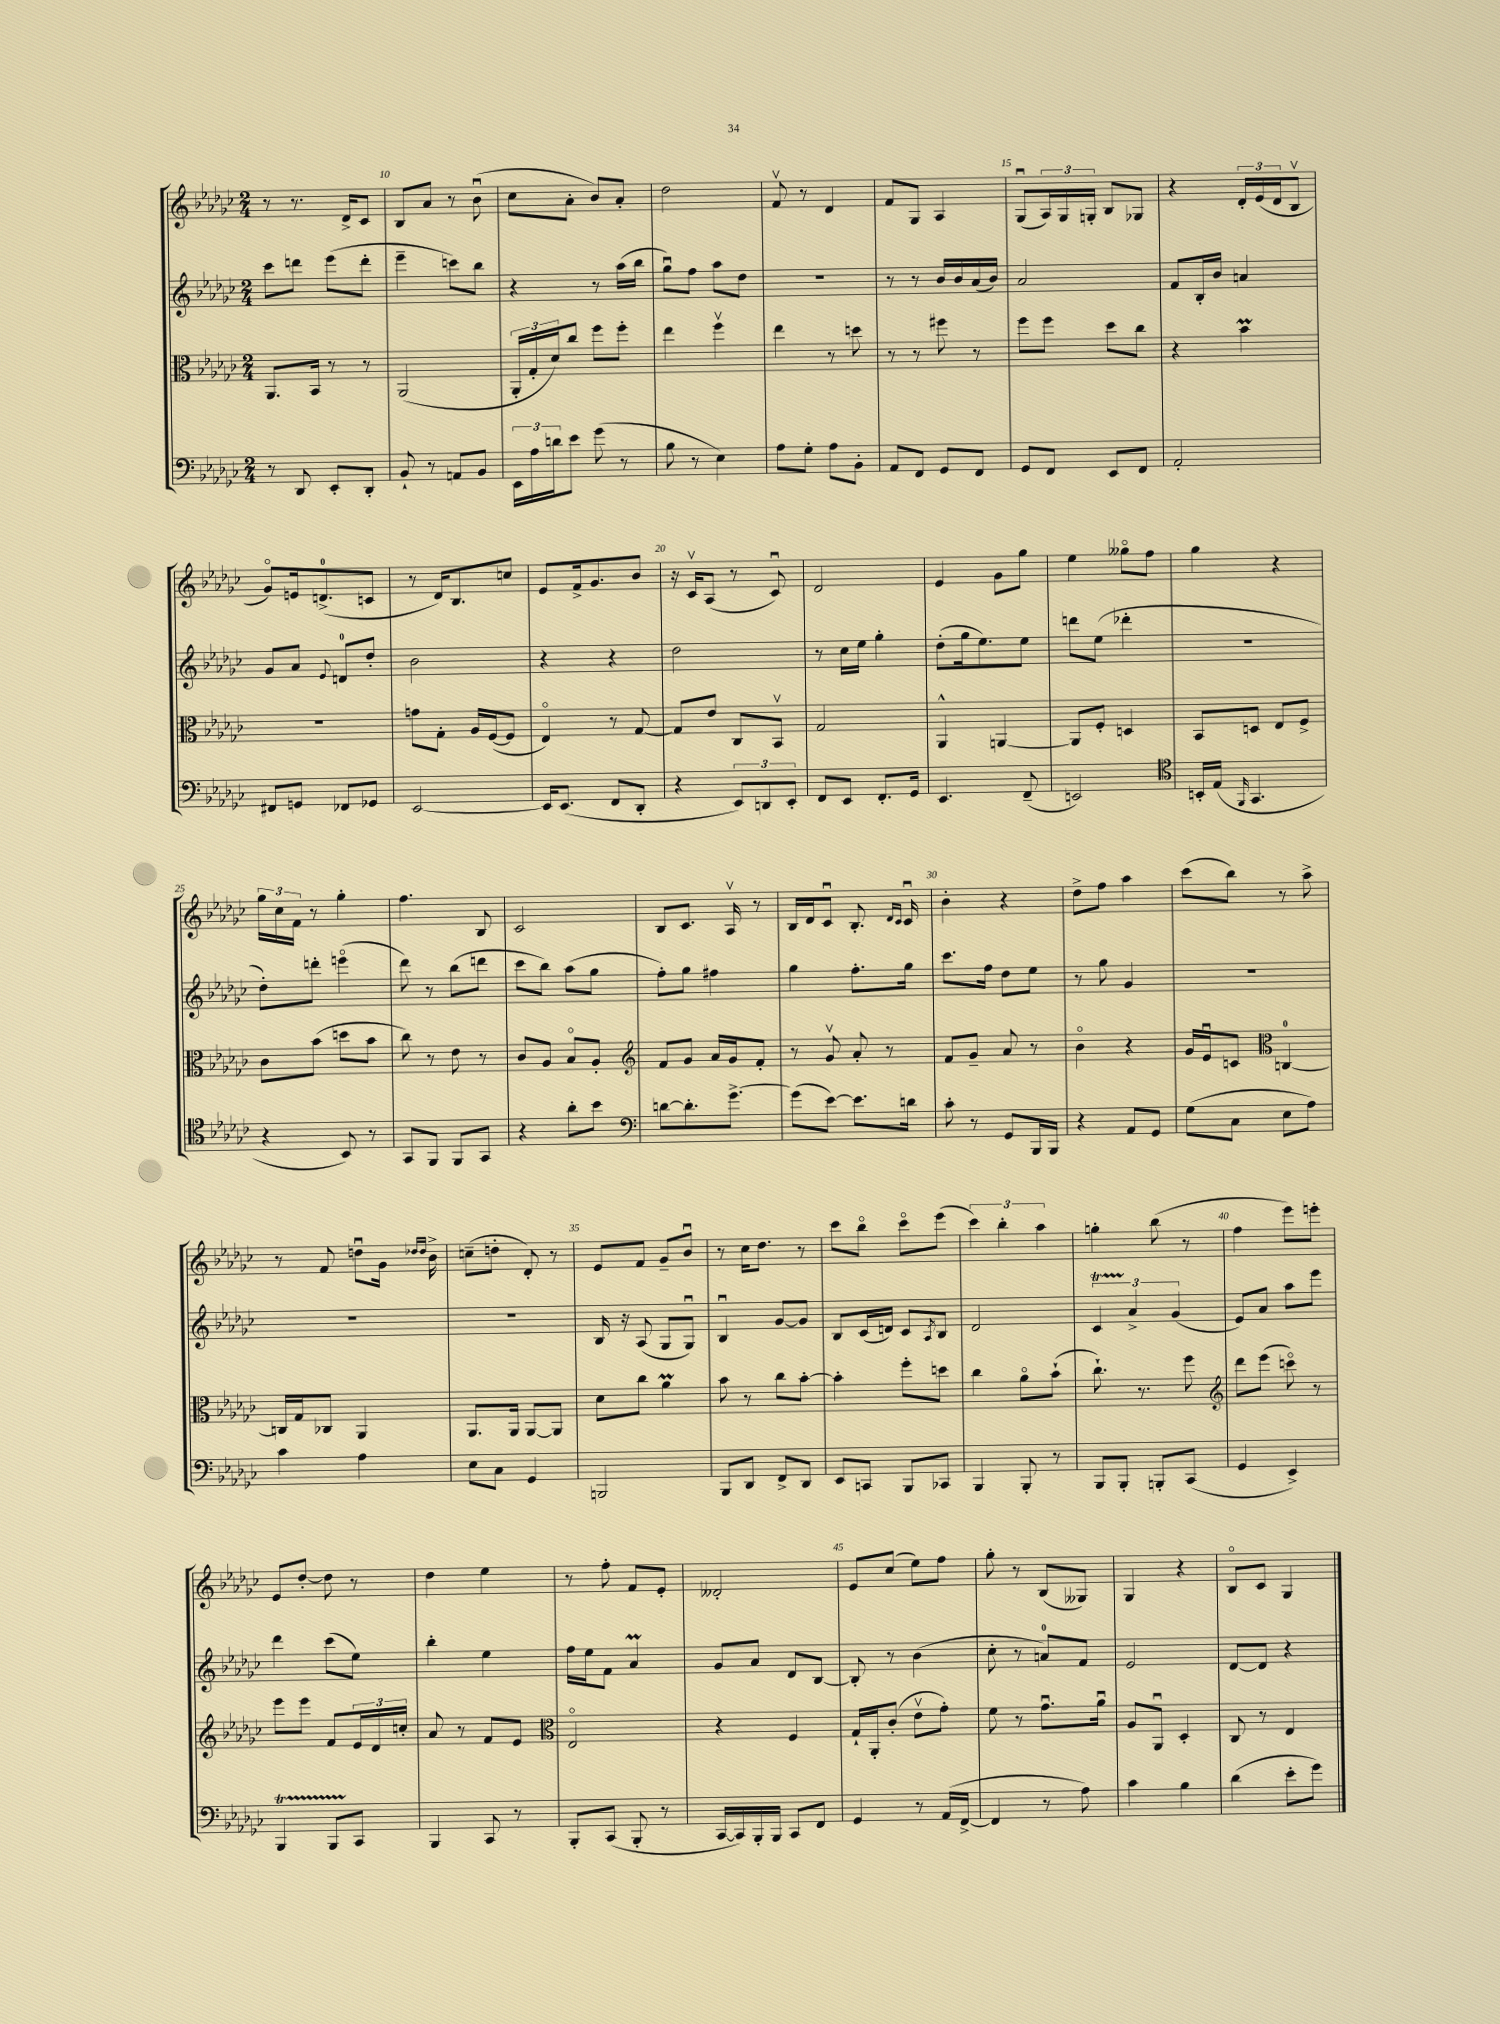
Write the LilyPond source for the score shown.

<<
\new StaffGroup <<
\new Staff = "s0" {
    \clef treble \key ges \major \numericTimeSignature \time 2/4
    r8 r8. des'16-> ces'8 |
    bes8 aes'8 r8 bes'8\downbow( |
    ces''8 aes'8-. bes'8) aes'8-. |
    des''2 |
    f'8\upbow r8 des'4 |
    f'8 ges8 aes4 |
    ges8\downbow( \tuplet 3/2 { aes16) ges16 g16-. } bes8 ges8 |
    r4 \tuplet 3/2 { des'16-. ees'16( des'16 } bes8\upbow |
    ges'8\flageolet) e'16 d'8.-0->( c'8 |
    r8 des'16) bes8. c''8 |
    ees'8 f'16-> ges'8. bes'8 |
    r16 ces'16\upbow aes8( r8 ces'8\downbow) |
    des'2 |
    ees'4 ges'8 ges''8 |
    ees''4 geses''8\flageolet f''8 |
    ges''4 r4 |
    \tuplet 3/2 { ges''16 ces''16 f'16 } r8 ges''4-. |
    f''4. bes8 |
    ces'2 |
    bes8 ces'8. aes16\upbow r8 |
    bes16 des'16 ces'8\downbow bes8.-. \grace { des'16 ces'16 } ces'16\downbow |
    bes'4-. r4 |
    des''8-> f''8 aes''4 |
    ces'''8( bes''8) r8 aes''8-> |
    r8 f'8 d''8\downbow ges'16 \grace { des''16 des''16 } bes'16-> |
    c''8--( d''8-. des'8-.) r8 |
    ees'8 f'8 ges'8-- bes'8\downbow |
    r8 ces''16 des''8. r8 |
    ces'''8 bes''8\flageolet ces'''8\flageolet ees'''8( |
    \tuplet 3/2 { ces'''4) bes''4-. aes''4 } |
    g''4-. bes''8( r8 |
    f''4 ees'''8) e'''8-. |
    ees'8 des''8~-. des''8 r8 |
    des''4 ees''4 |
    r8 f''8-. f'8 ees'8-. |
    deses'2-. |
    ees'8 ces''8( ees''8) f''8 |
    ges''8-. r8 bes8( geses8) |
    ges4 r4 |
    bes8\flageolet ces'8 ges4 \bar "|." |
}
\new Staff = "s1" {
    \clef treble \key ges \major \numericTimeSignature \time 2/4
    ces'''8 d'''8 ees'''8( d'''8-. |
    ees'''4-- c'''8) bes''8 |
    r4 r8 aes''16( bes''16 |
    ges''8\downbow) f''8 aes''8 des''8 |
    R2 |
    r8 r8 bes'16 bes'16 aes'16( bes'16) |
    aes'2 |
    f'8 bes16-. bes'16 a'4 |
    ges'8 aes'8 \appoggiatura { ees'8 } d'8-0 des''8-. |
    bes'2 |
    r4 r4 |
    des''2 |
    r8 ces''16 ees''16 ges''4-. |
    des''8-.( ges''16 ees''8.) ees''8 |
    d'''8 ees''8( des'''4-. |
    R2 |
    des''8-.) d'''8-. e'''4\flageolet( |
    des'''8) r8 bes''8( d'''8 |
    ces'''8 bes''8) aes''8( ges''8 |
    f''8-.) ges''8 fis''4 |
    ges''4 f''8.-. ges''16 |
    ces'''8. f''16 des''8 ees''8 |
    r8 ges''8 ges'4 |
    R2 |
    R2 |
    R2 |
    bes16 r16 aes8( ges8 ges8\downbow) |
    bes4\downbow ges'8~ ges'8 |
    bes8 ces'16( d'16) ces'8 \acciaccatura { aes8 } bes8 |
    des'2 |
    \tuplet 3/2 { ces'4\startTrillSpan aes'4->\stopTrillSpan ges'4( } |
    ees'8) aes'8 aes''8 ees'''8 |
    des'''4 ces'''8( ees''8) |
    bes''4-. ees''4 |
    f''16 ees''16 f'8 aes'4\prall |
    ges'8 aes'8 des'8 bes8~ |
    bes8-. r8 bes'4( |
    ces''8-. r8 a'8-0) f'8 |
    ees'2 |
    des'8~ des'8 r4 \bar "|." |
}
\new Staff = "s2" {
    \clef alto \key ges \major \numericTimeSignature \time 2/4
    aes,8. bes,16 r8 r8 |
    aes,2( |
    \tuplet 3/2 { aes,16-. ges16-. des'16) } ces''8 f''8 f''8-. |
    ees''4 f''4\upbow |
    ees''4 r8 d''8 |
    r8 r8 fis''8 r8 |
    f''8 f''8 des''8 ces''8 |
    r4 bes'4\prall |
    R2 |
    g'8 ges8-. aes16 f16~( f8 |
    ees4\flageolet) r8 ges8~ |
    ges8 ees'8 ces8 bes,8\upbow |
    ges2 |
    aes,4-^ a,4~ |
    a,8 f8-. d4 |
    bes,8 d8 ees8 f8-> |
    ces'8 bes'8( d''8 bes'8 |
    ces''8) r8 ees'8 r8 |
    ces'8 aes8 bes8\flageolet aes8-. |
    \clef treble f'8 ges'8 aes'16 ges'16 f'8-. |
    r8 ges'8\upbow aes'8-. r8 |
    f'8 ges'8-- aes'8 r8 |
    bes'4\flageolet r4 |
    ges'16 ees'16\downbow c'8 \clef alto c4-0~ |
    c16 ges16 ces8 aes,4 |
    aes,8. aes,16 aes,8~ aes,8 |
    des'8 ces''8 aes'4\prall |
    bes'8 r8 ces''8 bes'8~-. |
    bes'4-. f''8-. d''8 |
    ces''4 aes'8\flageolet bes'8-!( |
    ces''8.-!) r8. f''8 |
    \clef treble des'''8 ees'''8( c'''8\flageolet) r8 |
    ees'''8 ees'''8 f'8 \tuplet 3/2 { ees'16 des'16 c''16-. } |
    aes'8 r8 f'8 ees'8 |
    \clef alto ees2\flageolet |
    r4 f4 |
    ges16-! aes,16-. ces'8-.( ees'8\upbow ges'8-.) |
    f'8 r8 ges'8.\downbow aes'16\downbow |
    aes8 aes,8\downbow des4-. |
    ces8 r8 ees4 \bar "|." |
}
\new Staff = "s3" {
    \clef bass \key ges \major \numericTimeSignature \time 2/4
    r8 des,8 ees,8-. des,8-. |
    bes,8-! r8 a,8 bes,8 |
    \tuplet 3/2 { ees,16 aes16 d'16 } ees'8 ges'8( r8 |
    bes8 r8 ees4) |
    aes8 ges8-. aes8 bes,8-. |
    aes,8 f,8 ges,8 f,8 |
    ges,8 f,8 ees,8 f,8 |
    aes,2-. |
    fis,8 g,8 fes,8 ges,8 |
    ees,2~ |
    ees,16 ees,8.( f,8 des,8-. |
    r4 \tuplet 3/2 { ees,8) d,8 ees,8-. } |
    f,8 ees,8 f,8.-. ges,16 |
    ees,4. f,8--( |
    e,2) |
    \clef tenor b,16-. ees16( \grace { f,16 } ges,4. |
    r4 bes,8) r8 |
    ges,8 f,8 f,8 ges,8 |
    r4 aes'8-. bes'8 |
    \clef bass d'8~ d'8.-. ges'8.~-> |
    ges'8( ees'8~) ees'8. d'16 |
    ces'8-. r8 ges,8 bes,,16 bes,,16 |
    r4 aes,8 ges,8 |
    ges8( ces8 ees8 aes8) |
    ces'4 aes4 |
    ees8 ces8 ges,4 |
    b,,2 |
    bes,,8 des,8 f,8-> des,8 |
    ees,8 c,8 bes,,8 ces,8 |
    bes,,4 bes,,8-. r8 |
    bes,,8 bes,,8-. b,,8-. ces,8( |
    ges,4 ees,4->) |
    bes,,4\startTrillSpan bes,,8 ces,8\stopTrillSpan |
    bes,,4 ces,8 r8 |
    bes,,8-. ces,8( bes,,8-. r8 |
    ces,16~ ces,16) bes,,16-. bes,,16 ces,8 f,8 |
    ges,4 r8 aes,16( f,16~-> |
    f,4 r8 aes8) |
    ces'4 bes4 |
    des'4( ees'8-. ges'8) \bar "|." |
}
>>
>>
\layout { \context { \Score currentBarNumber = #9 \override BarNumber.break-visibility = ##(#f #t #t) barNumberVisibility = #(every-nth-bar-number-visible 5) } }
